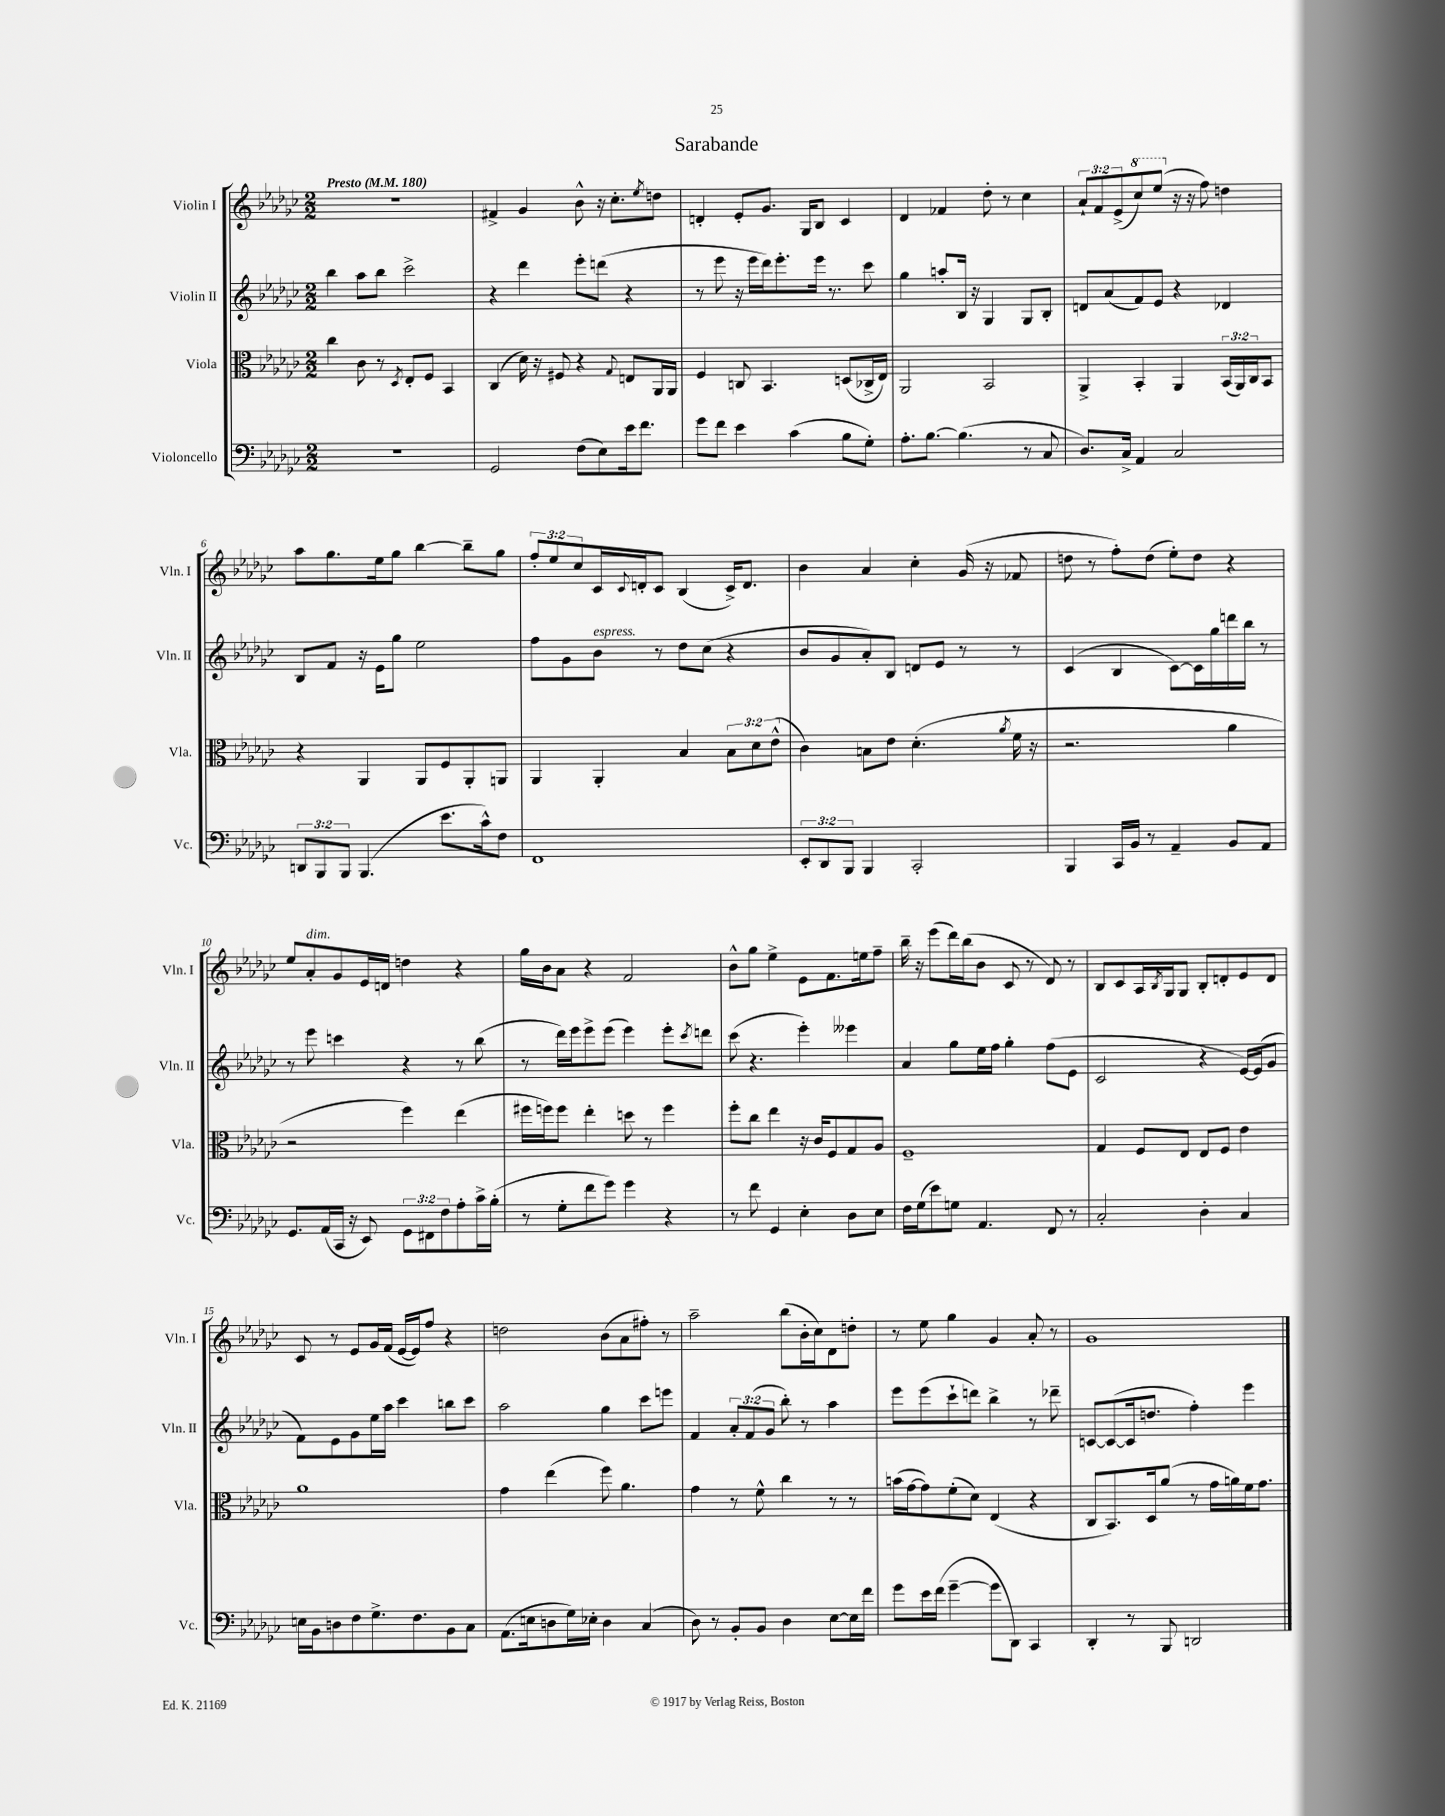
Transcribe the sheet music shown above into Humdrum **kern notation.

**kern	**kern	**kern	**kern
*staff4	*staff3	*staff2	*staff1
*clefF4	*clefC3	*clefG2	*clefG2
*k[b-e-a-d-g-c-]	*k[b-e-a-d-g-c-]	*k[b-e-a-d-g-c-]	*k[b-e-a-d-g-c-]
*M2/2	*M2/2	*M2/2	*M2/2
*MM180	*MM180	*MM180	*MM180
1r	4cc-	4bb-	1r
.	8c-	8aa-	.
.	8r	8bb-	.
.	8qD-	.	.
.	8E-'	2ccc-^	.
.	8F	.	.
.	4BB-	.	.
=	=	=	=
2GG-	(4C-	4r	4f#^
.	16d-)	4ddd-	4g-
.	16r	.	.
.	8F#	.	.
(8F	4r	8eee-'	8b-^^
8E-)	.	(8ddd	16r
.	.	.	8.cc-'
.	8qqG-	.	.
16e-	8E	4r	.
8.f	.	.	.
.	.	.	8qee-
.	16AA-	.	8dd
.	16AA-	.	.
=	=	=	=
8g-	4F	8r	4d'
8f	.	8eee-	.
4e-	8C	16r	8e-'
.	.	16eee-	.
.	4.BB-	16ddd-)	8.g-
.	.	8.eee-'	.
(4c-	.	.	.
.	.	.	16G-
.	.	16eee-	8B-
.	.	8.r	.
8B-	(8D	.	4c-
8G-')	16C-^	8ccc-	.
.	16E-)	.	.
=	=	=	=
8.A-'	2AA-	4gg-	4d-
[8.B-	.	.	.
.	.	8aa'	4f-
(4.B-]	.	16B-	.
.	.	16r	.
.	2BB-	4G-	8dd-'
.	.	.	8r
8r	.	8G-	4cc-
8C-	.	8B-'	.
=	=	=	=
8.D-)	4AA-^	8d	12a-`
.	.	.	12f
.	.	(8a-	.
.	.	.	(12e-^
16C-^	.	.	.
4AA-	4BB-'	8f)	8ccc-)
.	.	8e-	(8eee-
2C-	4AA-	4r	16r
.	.	.	16r
.	.	.	8ff)
.	(24BB-	4d-	4dd
.	24AA-)	.	.
.	24C-	.	.
.	8BB-	.	.
=	=	=	=
12DD	4r	8B-	8aa-
12BBB-	.	.	.
.	.	8f	8.gg-
12BBB-	.	.	.
(4.BBB-	4AA-	16r	.
.	.	16e-	16ee-
.	.	8gg-	8gg-
.	8AA-	2ee-	[4bb-
8.e-	8F	.	.
.	8AA-'	.	8bb-~]
16c-^^)	.	.	.
8F	8AA	.	8gg-
=	=	=	=
1FF	4AA-	8ff	12ff'
.	.	.	12ee-
.	.	8g-	.
.	.	.	12cc-
.	4AA-'	8b-	16c-
.	.	.	8qqc-
.	.	.	16d'
.	.	8r	8c-
.	4B-	8dd-	(4B-
.	.	(8cc-	.
.	12B-	4r	16c-^)
.	.	.	8.d
.	12d-	.	.
.	(12e-^^	.	.
=	=	=	=
12EE-'	4c-)	8b-	4b-
12DD-	.	.	.
.	.	8g-	.
12BBB-	.	.	.
4BBB-	8B	8a-')	4a-
.	8e-	8B-	.
2CC-'	(4.d-'	8d	4cc-'
.	.	8e-	.
.	.	8r	(16g-
.	.	.	16r
.	8qa-	.	.
.	16f	8r	8f-
.	16r	.	.
=	=	=	=
4BBB-	2.r	(4c-	8dd
.	.	.	8r
16CC-	.	4B-	8ff')
16BB-	.	.	.
8r	.	.	(8dd
4AA-~	.	[8c-)	8ee-')
.	.	16c-]	8dd
.	.	16gg-	.
8BB-	4a-	16ddd	4r
.	.	16bb-	.
8AA-	.	8r	.
=	=	=	=
8.GG-	2r	8r	8ee-
.	.	8eee-	8a-'
(16AA-	.	.	.
16CC-	.	4ccc	8g-
16r	.	.	.
8EE-)	.	.	16e-
.	.	.	16d
12GG-	4ff)	4r	4dd
12FF#	.	.	.
12F	.	.	.
8A-'	(4ee-	8r	4r
16c-^	.	(8bb-	.
(16B-'	.	.	.
=	=	=	=
8r	16ff#	8r	16gg-
.	16ff)	.	16b-
8G-'	8ff	16ddd-)	8a-
.	.	16eee-	.
8f	4ee-'	8eee-^	4r
8g-)	.	(8eee-	.
4g-	8dd	4eee-)	2f
.	8r	.	.
4r	4ff	8eee-'	.
.	.	8qccc-	.
.	.	8ddd	.
=	=	=	=
8r	8ff'	(8ccc-	8b-^^
8f	8cc-	4.r	8gg-
4GG-	4ee-	.	4ee-^
4E-'	16r	4eee-')	8e-
.	16c-	.	.
.	8F	.	8.f
8D-	8G-	4eee--	.
.	.	.	16ee
8E-	8A-	.	8ff~
=	=	=	=
16F	1F~	4a-	16bb-~
(16G-	.	.	16r
8e-)	.	.	(8eee-
8G	.	8gg-	16ddd-)
.	.	.	(16bb-
4.AA-	.	16ee-	8b-
.	.	16ff	.
.	.	4gg-'	8c-
.	.	.	8r
8FF	.	(8ff	8d-)
8r	.	8e-	8r
=	=	=	=
2C-'	4G-	2c-	8B-
.	.	.	8c-
.	8F	.	16A-
.	.	.	8qB-
.	.	.	16G-
.	8E-	.	8G-
4D-'	8E-	4r	8B-'
.	8F	.	8d'
4C-	4e-	[16e-)	8e-
.	.	(16e-]	.
.	.	8g-	8d
=	=	=	=
16E	1a-	8f)	8c-
16BB-	.	.	.
8D	.	8e-	8r
8F	.	8g-	8e-
8.G-^	.	16ee-	16g-
.	.	16aa-	(16f
.	.	4ccc-	[16e-
8.F	.	.	16e-])
.	.	.	8ff
8BB-	.	8bb	4r
8C-	.	8ccc-	.
=	=	=	=
(8.AA-	4g-	2aa-	2dd
16E	.	.	.
8D	(4ee-	.	.
16G-)	.	.	.
16E-'	.	.	.
4D	8ff)	4gg-	(8b-
.	4.a-	.	8a-
(4C-	.	8ccc-	8ff#')
.	.	8eee	8r
=	=	=	=
8D-)	4g-	4f	2aa-~
8r	.	.	.
8BB-'	8r	12a-'	.
.	.	(12f	.
8BB-	8f^^	.	.
.	.	12g-	.
4D-	4cc-	8bb-')	(8bb-
.	.	8r	16b-'
.	.	.	16cc-)
[8E-	8r	4aa-	8d-
16E-]	8r	.	8dd'
16f	.	.	.
=	=	=	=
8g-	(16b	8eee-	8r
.	[16g-	.	.
16e-	8g-])	(8eee-	8ee-
(16f	.	.	.
[4g-~	(8f'	8ccc-`	4gg-
.	8d-)	8ddd)	.
8g-]	(4E-	4bb-^	4g-
8DD-)	.	.	.
4CC-	4r	8r	8a-'
.	.	8ddd-~	8r
=	=	=	=
4DD-'	8C-	[8c	1g-
.	8.BB-)	(8c_	.
8r	.	16c]	.
.	16D-	8.dd	.
8BBB-	(8a-	.	.
2DD	8r	4ff')	.
.	16g-	.	.
.	16a)	.	.
.	16f	4eee-	.
.	8.g-	.	.
==	==	==	==
*-	*-	*-	*-
